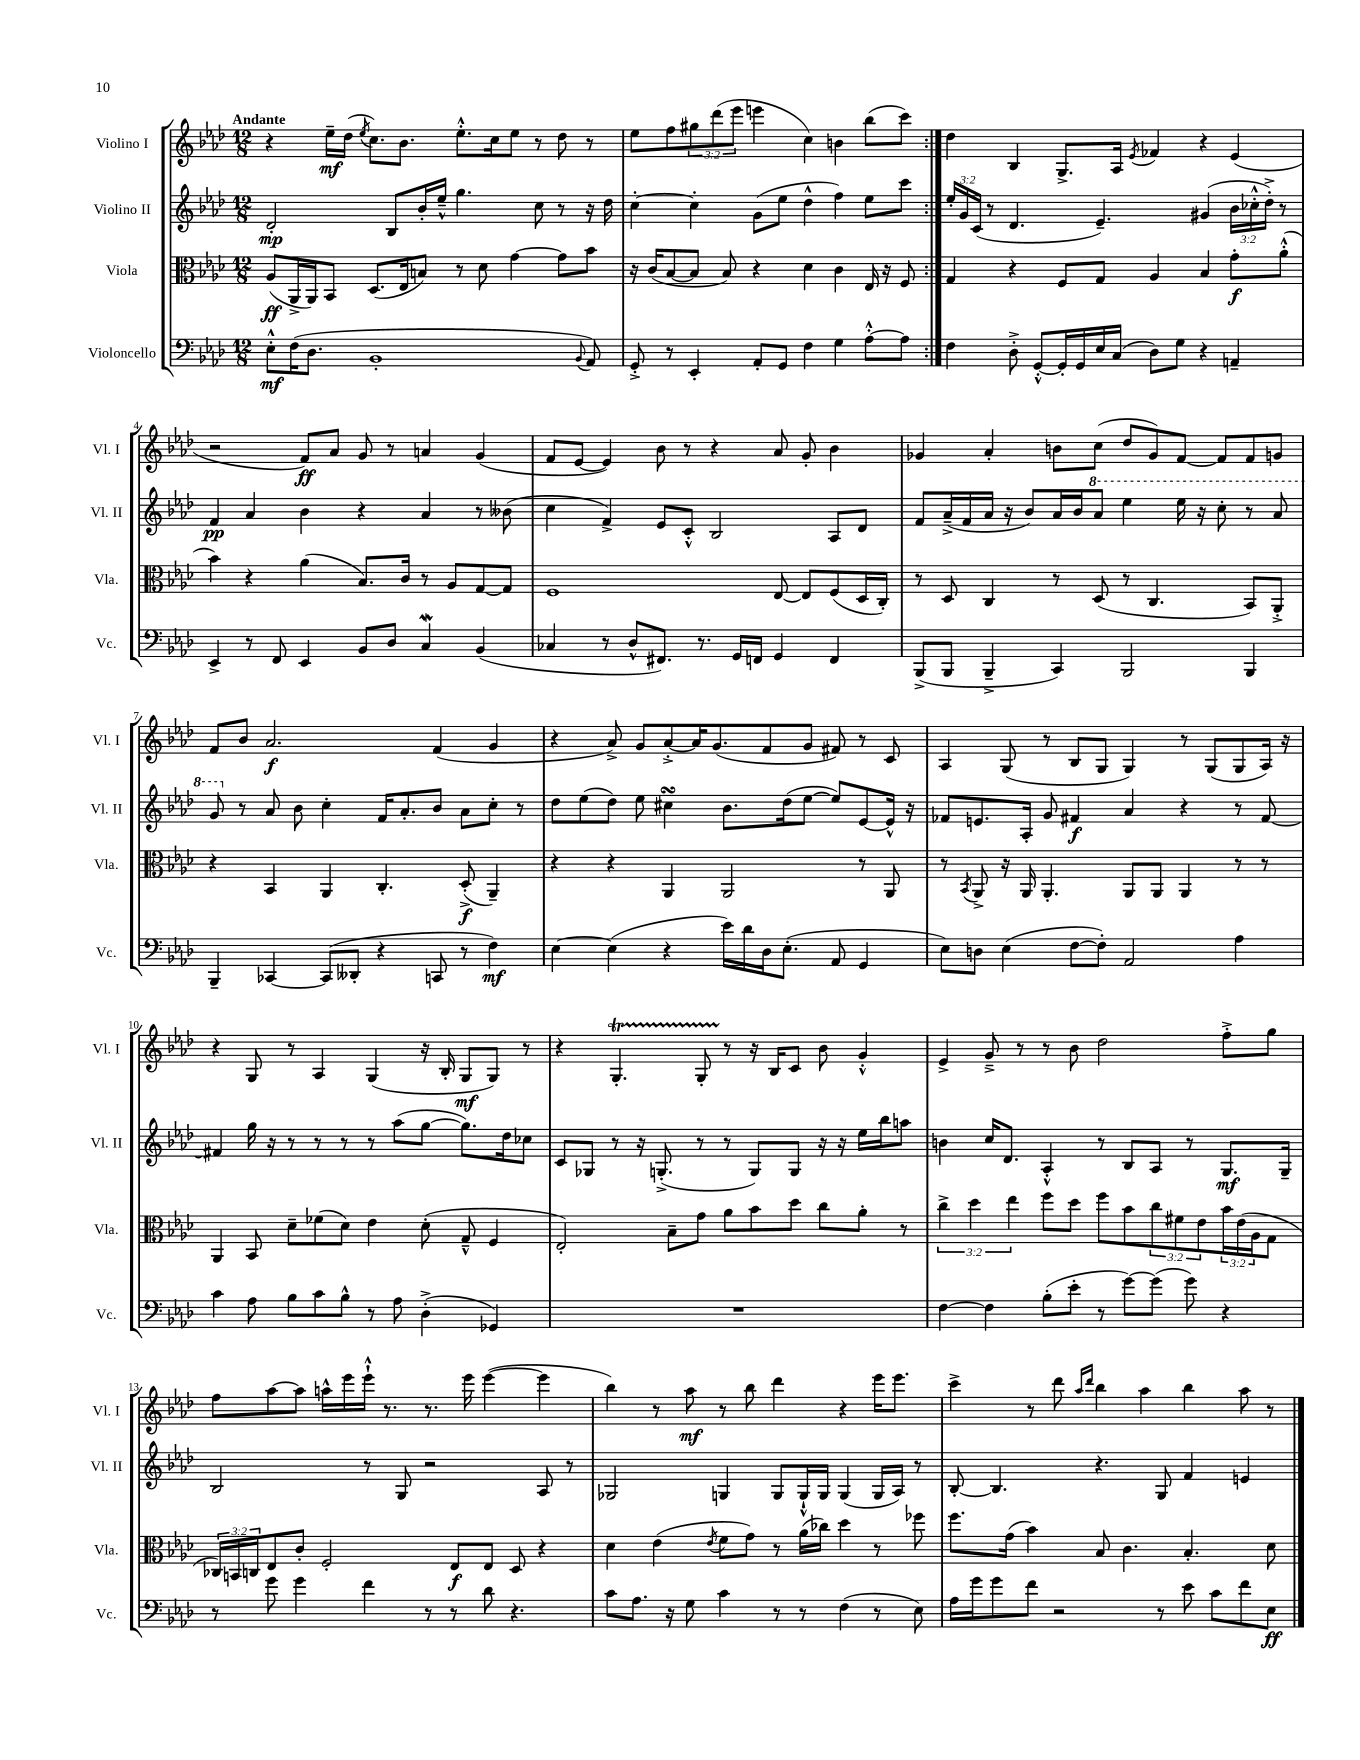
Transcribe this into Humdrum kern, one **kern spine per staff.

**kern	**dynam	**kern	**dynam	**kern	**dynam	**kern	**dynam
*part4	*part4	*part3	*part3	*part2	*part2	*part1	*part1
*staff4	*staff4	*staff3	*staff3	*staff2	*staff2	*staff1	*staff1
*I"Violoncello	*	*I"Viola	*	*I"Violino II	*	*I"Violino I	*
*I'Vc.	*	*I'Vla.	*	*I'Vl. II	*	*I'Vl. I	*
*clefF4	*	*clefC3	*	*clefG2	*	*clefG2	*
*k[b-e-a-d-]	*	*k[b-e-a-d-]	*	*k[b-e-a-d-]	*	*k[b-e-a-d-]	*
*M12/8	*	*M12/8	*	*M12/8	*	*M12/8	*
=1	=1	=1	=1	=1	=1	=1	=1
!	!	!	!	!	!	!LO:TX:a:B:t=Andante	!
8E-'^^\L	mf	(8A-/L	ff	2d-'/	mp	4r	.
(16F\K	.	16AA-^/L	.	.	.	.	.
8.D-\J	.	16AA-/J)	.	.	.	.	.
.	.	8BB-/J	.	.	.	16ee-~\LL	mf
.	.	.	.	.	.	(16dd-\JJ	.
.	.	.	.	.	.	8qee-/	.
1BB-'	.	(8.D-/L	.	.	.	8.cc\L)	.
.	.	.	.	8B-/L	.	.	.
.	.	16E-/k	.	.	.	8.b-\J	.
.	.	8Bn/J)	.	16b-'/L	.	.	.
.	.	.	.	16ee-~^^/JJ	.	.	.
.	.	8r	.	4.gg\	.	8.ee-'^^\L	.
.	.	8d-\	.	.	.	.	.
.	.	.	.	.	.	16cc\k	.
.	.	[4g\	.	.	.	8ee-\J	.
.	.	.	.	8cc\	.	8r	.
.	.	8g\L]	.	8r	.	8dd-\	.
8qqBB-/	.	.	.	.	.	.	.
8AA-/)	.	8b-\J	.	16r	.	8r	.
.	.	.	.	16dd-\	.	.	.
=2	=2	=2	=2	=2	=2	=2	=2
8GG'^/	.	16r	.	[4cc'\	.	8ee-\L	.
.	.	(16c/KL	.	.	.	.	.
8r	.	[8B-/	.	.	.	8ff\	.
4EE-'/	.	8B-/J]	.	4cc'\]	.	12gg#X\	.
.	.	.	.	.	.	(12ddd-\	.
.	.	8B-/)	.	.	.	.	.
.	.	.	.	.	.	12eee-\J	.
8AA-'/L	.	4r	.	(8g\L	.	4eeen\	.
8GG/J	.	.	.	8ee-\J	.	.	.
4F\	.	4d-\	.	4dd-^^\	.	4cc\)	.
4G\	.	4c\	.	4ff\)	.	4bn\	.
[8A-'^^\L	.	16E-/	.	8ee-\L	.	(8bb-\L	.
.	.	16r	.	.	.	.	.
8A-\J]	.	8F/	.	8ccc\J	.	8ccc\J)	.
=3:|!	=3:|!	=3:|!	=3:|!	=3:|!	=3:|!	=3:|!	=3:|!
4F\	.	4G/	.	24ee-'/LL	.	4dd-\	.
.	.	.	.	24g/	.	.	.
.	.	.	.	(24c/JJ	.	.	.
.	.	.	.	8r	.	.	.
8D-'^\	.	4r	.	4.d-/	.	4B-/	.
[8GG'^^/L	.	.	.	.	.	.	.
16GG'/L]	.	8F/L	.	.	.	8.G^/L	.
16GG/	.	.	.	.	.	.	.
16E-/	.	8G/J	.	4.e-~/)	.	.	.
(16C/JJ	.	.	.	.	.	16A-/Jk	.
.	.	.	.	.	.	8qe-/	.
8D-\L)	.	4A-/	.	.	.	4f-X/	.
8G\J	.	.	.	.	.	.	.
4r	.	4B-/	.	(4g#X/	.	4r	.
4AAn~/	.	8g'\L	f	24b-\LL	.	(4e-/	.
.	.	.	.	24cc-X'^^\	.	.	.
.	.	.	.	24dd-'^\JJ)	.	.	.
.	.	(8a-'^^\J	.	8r	.	.	.
!!LO:LB:g=z
=4	=4	=4	=4	=4	=4	=4	=4
4EE-^/	.	4b-\)	.	4f/	pp	2r	.
8r	.	4r	.	4a-/	.	.	.
8FF/	.	.	.	.	.	.	.
4EE-/	.	(4a-\	.	4b-\	.	8f/L)	ff
.	.	.	.	.	.	8a-/J	.
8BB-/L	.	8.B-/L)	.	4r	.	8g/	.
8D-/J	.	.	.	.	.	8r	.
.	.	16c/Jk	.	.	.	.	.
4CW/	.	8r	.	4a-/	.	4an/	.
.	.	8A-/L	.	.	.	.	.
(4BB-/	.	[8G/	.	8r	.	(4g/	.
.	.	8G/J]	.	(8b--X\	.	.	.
=5	=5	=5	=5	=5	=5	=5	=5
4C-X/	.	1F	.	4cc\	.	8f/L	.
.	.	.	.	.	.	[8e-/J	.
8r	.	.	.	4f^/)	.	4e-/])	.
8D-^^/L	.	.	.	.	.	.	.
8.FF#X/J)	.	.	.	8e-/L	.	8b-\	.
.	.	.	.	8c'^^/J	.	8r	.
8.r	.	.	.	.	.	.	.
.	.	.	.	2B-/	.	4r	.
16GG/LL	.	.	.	.	.	.	.
16FFn/JJ	.	.	.	.	.	.	.
4GG/	.	[8E-/	.	.	.	8a-/	.
.	.	8E-/L]	.	.	.	8g'/	.
4FF/	.	(8F/	.	8A-/L	.	4b-\	.
.	.	16D-/L	.	8d-/J	.	.	.
.	.	16C'/JJ)	.	.	.	.	.
=6	=6	=6	=6	=6	=6	=6	=6
(8BBB-^/L	.	8r	.	8f/L	.	4g-X/	.
8BBB-/J	.	8D-/	.	(16a-~^/L	.	.	.
.	.	.	.	16f/	.	.	.
4BBB-~^/	.	4C/	.	16a-/JJ	.	4a-'/	.
.	.	.	.	16r	.	.	.
.	.	.	.	8b-/L)	.	.	.
4CC/)	.	8r	.	16a-/L	.	8bn\L	.
.	.	.	.	16b-/J	.	.	.
*	*	*	*	*8va	*	*	*
.	.	(8D-/	.	8aa-/J	.	(8cc\J	.
2BBB-/	.	8r	.	4eee-\	.	8dd-/L	.
.	.	4.C/	.	.	.	8g-/)	.
.	.	.	.	16eee-\	.	[8f/J	.
.	.	.	.	16r	.	.	.
.	.	.	.	8ccc'\	.	8f/L]	.
4BBB-/	.	8BB-/L)	.	8r	.	8f/	.
.	.	8AA-'^/J	.	8aa-/	.	8gn/J	.
!!LO:LB:g=z
=7	=7	=7	=7	=7	=7	=7	=7
4BBB-~/	.	4r	.	8gg/	.	8f/L	.
*	*	*	*	*X8va	*	*	*
.	.	.	.	8r	.	8b-/J	.
[4CC-X/	.	4BB-/	.	8a-/	.	2.a-/	f
.	.	.	.	8b-\	.	.	.
(8CC-/L]	.	4AA-/	.	4cc'\	.	.	.
8DD--X'/J	.	.	.	.	.	.	.
4r	.	4.C'/	.	16f/KL	.	.	.
.	.	.	.	8.a-'/	.	.	.
8CCn/	.	.	.	8b-/J	.	(4f/	.
8r	.	(8D-'^/	f	8a-\L	.	.	.
4F\)	mf	4AA-~/)	.	8cc'\J	.	4g/	.
.	.	.	.	8r	.	.	.
=8	=8	=8	=8	=8	=8	=8	=8
[4E-\	.	4r	.	8dd-\L	.	4r	.
.	.	.	.	(8ee-\	.	.	.
(4E-\]	.	4r	.	8dd-\J)	.	8a-^/)	.
.	.	.	.	8ee-\	.	8g/L	.
4r	.	4AA-/	.	4cc#XsSsS\	.	[8a-'^/	.
.	.	.	.	.	.	16a-/K]	.
.	.	.	.	.	.	(8.g/	.
16e-\LL)	.	2AA-/	.	8.b-\L	.	.	.
16d-\	.	.	.	.	.	.	.
16D-\J	.	.	.	.	.	8f/	.
(8.E-'\J	.	.	.	(16dd-\k	.	.	.
.	.	.	.	[8ee-\J	.	8g/J	.
8AA-/	.	.	.	8ee-/L])	.	8f#X/)	.
4GG/	.	8r	.	[8e-/	.	8r	.
.	.	8AA-/	.	16e-^^/Jk]	.	8c/	.
.	.	.	.	16r	.	.	.
=9	=9	=9	=9	=9	=9	=9	=9
8E-\L)	.	8r	.	8f-X/L	.	4A-/	.
.	.	8qBB-/	.	.	.	.	.
8Dn\J	.	8AA-^/	.	8.en/	.	.	.
(4E-\	.	16r	.	.	.	(8G/	.
.	.	16AA-/	.	16A-'/Jk	.	.	.
.	.	4.AA-'/	.	8g/	.	8r	.
[8F\L	.	.	.	4f#X/	f	8B-/L	.
8F'\J])	.	.	.	.	.	8G/J	.
2AA-/	.	8AA-/L	.	4a-/	.	4G/)	.
.	.	8AA-/J	.	.	.	.	.
.	.	4AA-/	.	4r	.	8r	.
.	.	.	.	.	.	(8G/L	.
4A-\	.	8r	.	8r	.	8G/	.
.	.	8r	.	[8f#/	.	16A-/Jk)	.
.	.	.	.	.	.	16r	.
!!LO:LB:g=z
=10	=10	=10	=10	=10	=10	=10	=10
4c\	.	4AA-/	.	4f#X/]	.	4r	.
8A-\	.	8BB-/	.	16gg\	.	8G/	.
.	.	.	.	16r	.	.	.
8B-\L	.	8d-~\L	.	8r	.	8r	.
8c\	.	(8f-X\	.	8r	.	4A-/	.
8B-^^\J	.	8d-\J)	.	8r	.	.	.
8r	.	4e-\	.	8r	.	(4G/	.
8A-\	.	.	.	(8aa-\L	.	.	.
(4D-'^\	.	(8d-'\	.	[8gg\J	.	16r	.
.	.	.	.	.	.	16B-'/	.
.	.	8G~^^/	.	8.gg\L])	.	8G/L	mf
4GG-X/)	.	4F/	.	.	.	8G/J)	.
.	.	.	.	16dd-\k	.	.	.
.	.	.	.	8cc-X\J	.	8r	.
=11	=11	=11	=11	=11	=11	=11	=11
1.r	.	2E-'/)	.	8c/L	.	4r	.
.	.	.	.	8G-X/J	.	.	.
.	.	.	.	8r	.	4.Gt'/	.
.	.	.	.	16r	.	.	.
.	.	.	.	(8.Gn'^/	.	.	.
.	.	8B-~\L	.	.	.	.	.
.	.	8g\J	.	8r	.	8GTTT'/	.
.	.	8a-\L	.	8r	.	8r	.
.	.	8b-\	.	8G/L)	.	16r	.
.	.	.	.	.	.	16B-/KL	.
.	.	8dd-\J	.	8G/J	.	8c/J	.
.	.	8cc\L	.	16r	.	8b-\	.
.	.	.	.	16r	.	.	.
.	.	8a-'\J	.	16ee-\LL	.	4g'^^/	.
.	.	.	.	16bb-\J	.	.	.
.	.	8r	.	8aan\J	.	.	.
=12	=12	=12	=12	=12	=12	=12	=12
[4F\	.	6cc^\	.	4bn\	.	4e-^/	.
.	.	6dd-\	.	.	.	.	.
4F\]	.	.	.	16cc/KL	.	8g~^/	.
.	.	.	.	8.d-/J	.	.	.
.	.	6ee-\	.	.	.	.	.
.	.	.	.	.	.	8r	.
(8B-'\L	.	8ff\L	.	4A-'^^/	.	8r	.
8e-'\J	.	8dd-\J	.	.	.	8b-\	.
8r	.	8ff\L	.	8r	.	2dd-\	.
[8g\L)	.	8b-\	.	8B-/L	.	.	.
(8g\J]	.	12cc\	.	8A-/J	.	.	.
.	.	12f#X\	.	.	.	.	.
8g\)	.	.	.	8r	.	.	.
.	.	12e-\	.	.	.	.	.
4r	.	24b-\L	.	8.G/L	mf	8ff'^\L	.
.	.	(24e-\	.	.	.	.	.
.	.	24A-\J	.	.	.	.	.
.	.	8G\J	.	.	.	8gg\J	.
.	.	.	.	16G~/Jk	.	.	.
!!LO:LB:g=z
=13	=13	=13	=13	=13	=13	=13	=13
8r	.	24C-X/LL)	.	2B-/	.	8ff\L	.
.	.	24BBn/	.	.	.	.	.
.	.	24Cn/J	.	.	.	.	.
8g\	.	8E-/	.	.	.	[8aa-\	.
4g\	.	8c'/J	.	.	.	8aa-\J]	.
.	.	2F'/	.	.	.	16aan^^\LL	.
.	.	.	.	.	.	16eee-\	.
4f\	.	.	.	8r	.	16eee-`^^\JJ	.
.	.	.	.	.	.	8.r	.
.	.	.	.	8G/	.	.	.
8r	.	.	.	2r	.	8.r	.
8r	.	8E-/L	f	.	.	.	.
.	.	.	.	.	.	16eee-\	.
8d-\	.	8E-/J	.	.	.	([4eee-\	.
4.r	.	8D-/	.	.	.	.	.
.	.	4r	.	8A-/	.	4eee-\]	.
.	.	.	.	8r	.	.	.
=14	=14	=14	=14	=14	=14	=14	=14
8c\L	.	4d-\	.	2G-X/	.	4bb-\)	.
8.A-\J	.	.	.	.	.	.	.
.	.	(4e-\	.	.	.	8r	.
16r	.	.	.	.	.	.	.
8G\	.	.	.	.	.	8aa-\	mf
.	.	8qe-/	.	.	.	.	.
4c\	.	8f\L	.	4Gn/	.	8r	.
.	.	8g\J)	.	.	.	8bb-\	.
8r	.	8r	.	8G/L	.	4ddd-\	.
8r	.	(16a-\LL	.	16G`^^/L	.	.	.
.	.	16cc-X\JJ)	.	16G/JJ	.	.	.
(4F\	.	4dd-\	.	(4G/	.	4r	.
8r	.	8r	.	16G/LL	.	16eee-\KL	.
.	.	.	.	16A-/JJ)	.	8.eee-\J	.
8E-\)	.	8ff-X\	.	8r	.	.	.
=15	=15	=15	=15	=15	=15	=15	=15
16A-\LL	.	8.ff\L	.	[8B-'/	.	4ccc^\	.
16g\J	.	.	.	.	.	.	.
8g\	.	.	.	4.B-/]	.	.	.
.	.	(16g\Jk	.	.	.	.	.
8f\J	.	4b-\)	.	.	.	8r	.
2r	.	.	.	.	.	8ddd-\	.
.	.	.	.	.	.	16qqaa-/LL	.
.	.	.	.	.	.	16qqddd-/JJ	.
.	.	8B-/	.	4.r	.	4bb-\	.
.	.	4.c\	.	.	.	.	.
.	.	.	.	.	.	4aa-\	.
8r	.	.	.	8G/	.	.	.
8e-\	.	4.B-'/	.	4f/	.	4bb-\	.
8c\L	.	.	.	.	.	.	.
8f\	.	.	.	4en/	.	8aa-\	.
8E-\J	ff	8d-\	.	.	.	8r	.
==	==	==	==	==	==	==	==
*-	*-	*-	*-	*-	*-	*-	*-
